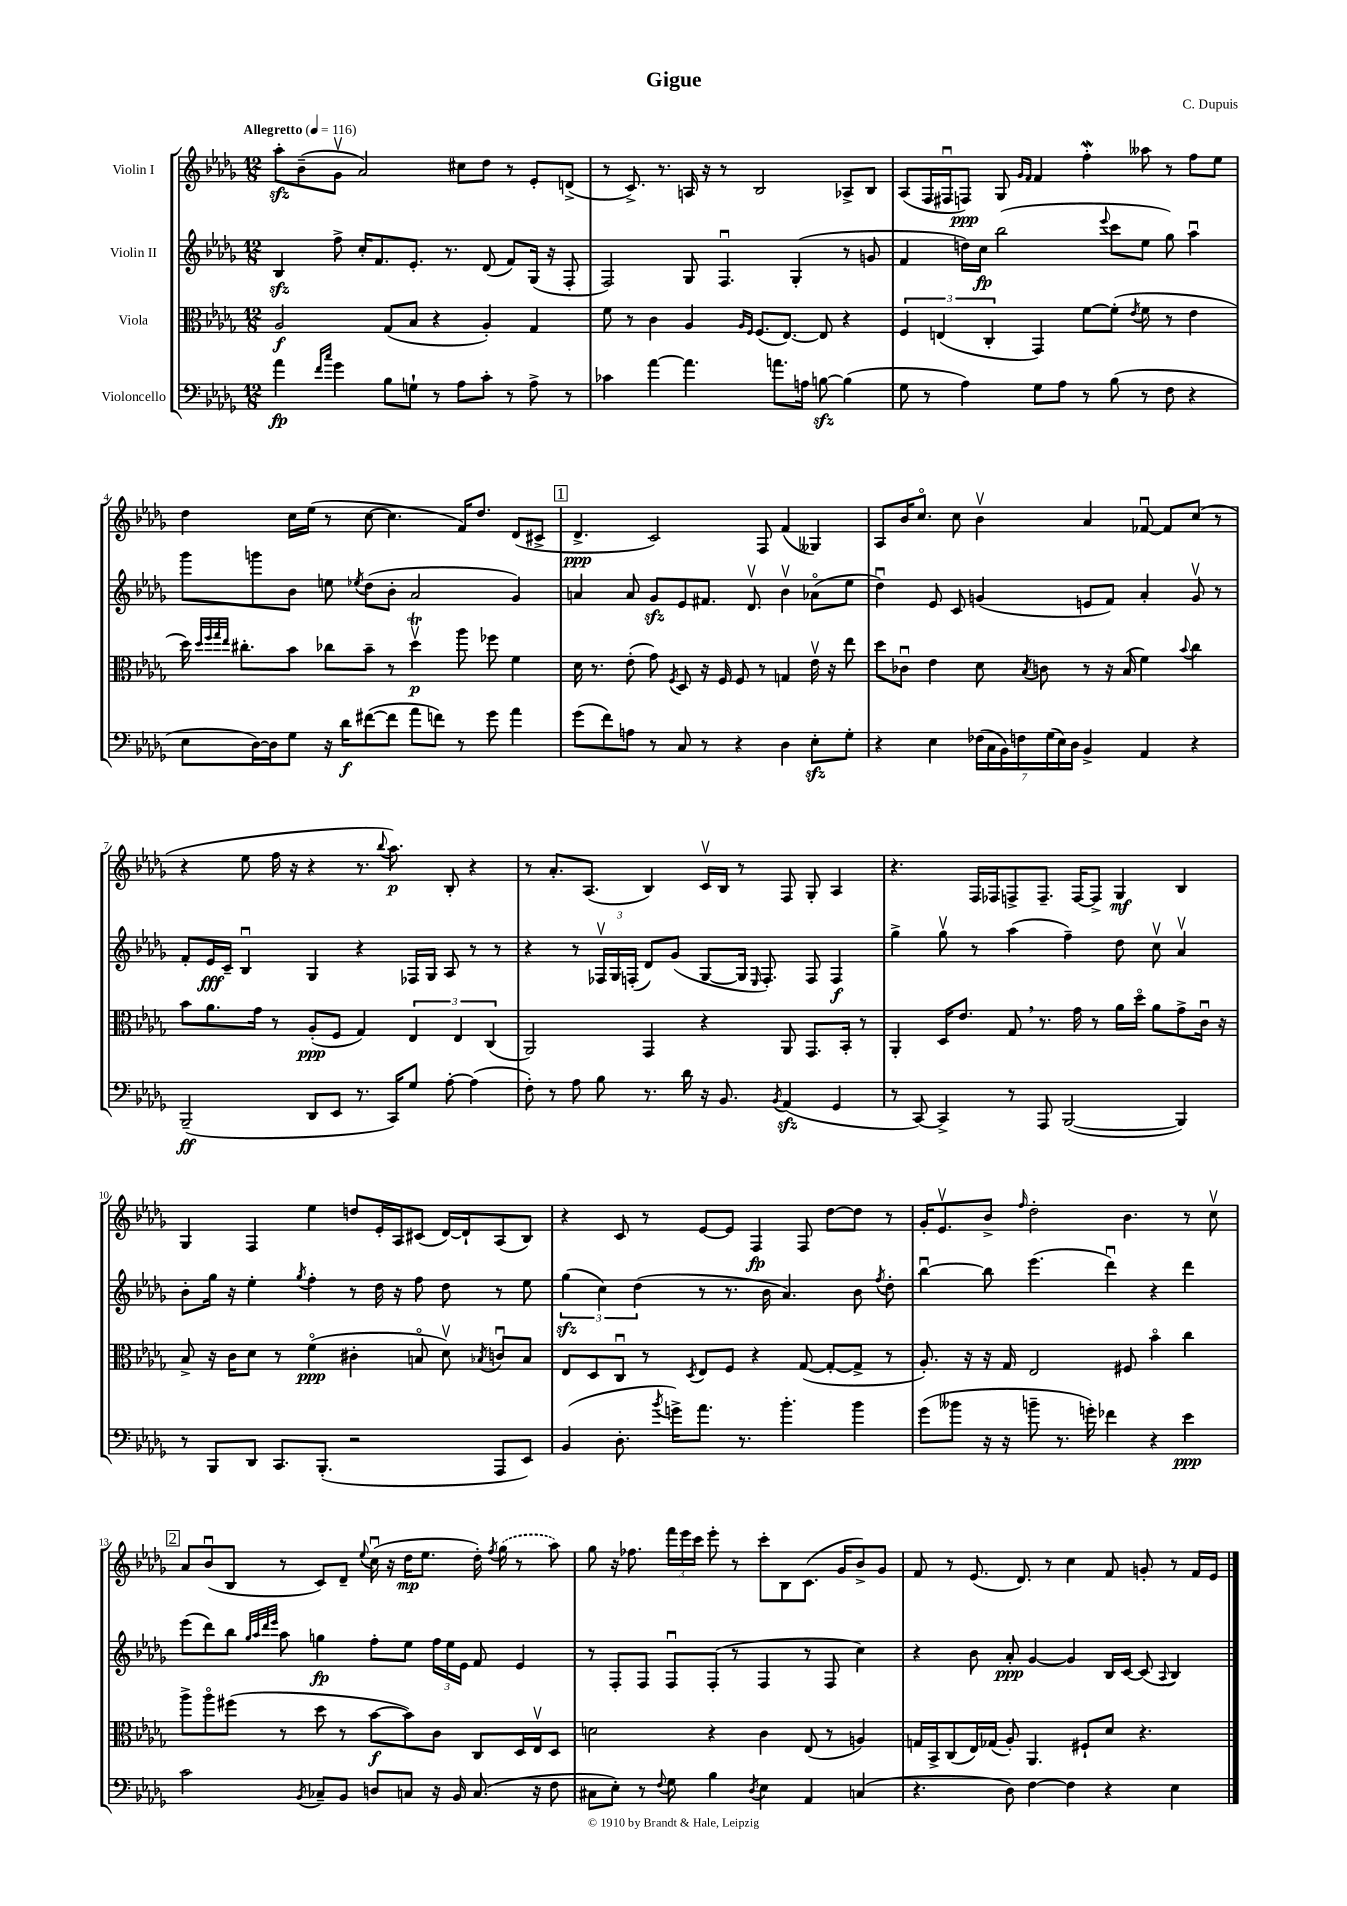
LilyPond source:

\header { title = "Gigue" composer = "C. Dupuis" }
<<
\new StaffGroup <<
\new Staff = "s0" \with { instrumentName = "Violin I" } {
    \clef treble \key des \major \numericTimeSignature \time 12/8 \tempo "Allegretto" 4 = 116
    \autoBeamOff aes''8[-.\sfz bes'8--( ges'8]\upbow aes'2) cis''8[ des''8] r8 ees'8[-. d'8]->( |
    r8 c'8.->) r8. a16 r16 r8 bes2 aes8[-> bes8] |
    aes8[( f16 fis16\downbow f8]\ppp) ges8 \grace { ges'16[ f'16] } f'4 f''4-.\mordent aeses''8 r8 f''8[ ees''8] |
    des''4 c''16[ ees''16]( r8 c''8~ c''4. f'16[) des''8.] des'8[( cis'8]-> |
    \mark \markup { \box "1" } des'4.->\ppp c'2) f8 f'4( geses4) |
    aes8[ bes'16 c''8.]\flageolet c''8 bes'4\upbow aes'4 fes'8~\downbow fes'8[ c''8]( r8 |
    r4 ees''8 f''16 r16 r4 r8. \appoggiatura { bes''8 } aes''8.\p) bes8-. r4 |
    r8 aes'8.[-. aes8.]( bes4) c'16[\upbow bes16] r8 f8 ges8-. aes4 |
    r4. f16[ fes16 f8-> f8.]-- f16[~ f8]-> ges4\mf bes4 |
    ges4 f4 ees''4 d''8[ ees'16-. aes16 cis'8]( des'16[~) des'16-! aes8( bes8]) |
    r4 c'8 r8 ees'8[~ ees'8] f4\fp f8 des''8[~ des''8] r8 |
    ges'16[-. ees'8.\upbow bes'8]-> \grace { f''16 } des''2-. bes'4. r8 c''8\upbow |
    \mark \markup { \box "2" } aes'8[ bes'8\downbow( bes8] r8 c'8[) des'8]-- \appoggiatura { ees''8 } c''16\downbow( r16 des''16[\mp ees''8.] des''16-.) \acciaccatura { f''8 } \once \slurDashed ges''16( r8 aes''8) |
    ges''8 r16 fes''8. \tuplet 3/2 { f'''16[ ees'''16 c'''16] } ees'''8-. r8 c'''8[-. bes8 c'8.]( ges'16[ bes'8->) ges'8] |
    f'8 r8 ees'8.( des'8.) r8 c''4 f'8 g'8-. r8 f'16[ ees'16] \bar "|." |
}
\new Staff = "s1" \with { instrumentName = "Violin II" } {
    \clef treble \key des \major \numericTimeSignature \time 12/8
    \autoBeamOff bes4\sfz f''8-> c''16[-. f'8. ees'8.]-. r8. des'8( f'8[) ges16]( r16 f8-. |
    f2) ges8 f4.\downbow ges4-.( r8 g'8 |
    f'4 d''16[) c''16]\fp bes''2( \appoggiatura { ees'''8 } c'''8[ ees''8] ges''8) aes''4\downbow |
    ges'''8[ g'''8 bes'8] e''8 \acciaccatura { ees''8 } des''8[( bes'8]-. aes'2 ges'4) |
    \mark \markup { \box "1" } a'4 a'8 ges'8[\sfz ees'8 fis'8.] des'8.\upbow bes'4\upbow aes'8[\flageolet( ees''8] |
    des''4\downbow) ees'8 c'8 g'4( e'8[ f'8]) aes'4-. g'8\upbow r8 |
    f'8[-. ees'16\fff c'16]-- bes4\downbow ges4 r4 fes16[ ges16] aes8 r8 r8 |
    r4 r8 \tuplet 3/2 { fes16[\upbow ges16 f16]-.( } des'8[) ges'8]( ges8[~ ges16] \grace { ees16 } f8.-.) f8 f4\f |
    ges''4-> ges''8\upbow r8 aes''4( f''4--) des''8 c''8\upbow aes'4\upbow |
    bes'8[-. ges''16] r16 ees''4-. \acciaccatura { ges''8 } f''4-. r8 des''16 r16 f''8 des''8 r8 ees''8 |
    \tuplet 3/2 { ges''4\sfz( c''4) des''4( } r8 r8. bes'16 aes'4.) bes'8 \acciaccatura { f''8 } des''8-. |
    bes''4~\downbow bes''8 ees'''4.( des'''4\downbow) r4 des'''4 |
    \mark \markup { \box "2" } ees'''8[( des'''8) bes''8] \grace { ges''32[ aes''32 des'''32 ees'''32] } aes''8 g''4\fp f''8[-. ees''8] \tuplet 3/2 { f''16[ ees''16 ees'16] } f'8 ees'4 |
    r8 f8[-. f8] f8[\downbow f8]-.( r8 f4 r8 f8 c''4) |
    r4 bes'8 aes'8-.\ppp ges'4~ ges'4 bes16[ c'16]~ c'8( \appoggiatura { aes8 } bes4) \bar "|." |
}
\new Staff = "s2" \with { instrumentName = "Viola" } {
    \clef alto \key des \major \numericTimeSignature \time 12/8
    \autoBeamOff aes2\f ges8[( bes8] r4 aes4-.) ges4 |
    f'8 r8 c'4 aes4 \grace { aes16[ f16] } f8.[( ees8.]~) ees8 r4 |
    \tuplet 3/2 { f4 e4( c4-. } ges,4) f'8[~ f'8]-.( \acciaccatura { ees'8 } f'8 r8 ees'4 |
    des''16) \grace { des''32[ f''32 ges''32 ees''32] } cis''8.[-. bes'8] ces''8[ bes'8]-- r8 des''4\upbow\trill\p aes''8 fes''8 f'4 |
    \mark \markup { \box "1" } des'16 r8. ees'8-.( ges'8) \acciaccatura { f8 } des8 r16 f16 f8 r8 g4 ees'16\upbow r16 ees''8 |
    des''8[ ces'8]\downbow ees'4 des'8 \acciaccatura { bes8 } c'8 r8 r16 bes16( f'4) \appoggiatura { bes'8 } c''4 |
    bes'8[ aes'8. ges'16] r8 aes8[-.\ppp( f8] ges4) \tuplet 3/2 { ees4 ees4 c4( } |
    aes,2) ges,4 r4 aes,8 ges,8.[ bes,16]-. r8 |
    aes,4-. des16[ ees'8.] ges8 \breathe r8. ges'16 r8 aes'16[ des''16]\flageolet aes'8[ ges'8-> c'16]\downbow r16 |
    bes8-> r16 c'16[ des'8] r8 f'4\flageolet\ppp( cis'4-. b8\flageolet des'8\upbow) \acciaccatura { bes8 } c'8[\downbow bes8] |
    ees8[ des8 c8]\downbow r8 \acciaccatura { des8 } ees8[ f8] r4 ges8~( ges8[~-. ges8]-> r8 |
    aes8.-.) r16 r16 ges16 ees2 fis8 bes'4\flageolet c''4 |
    \mark \markup { \box "2" } aes''8[-> aes''8\flageolet fis''8]( r8 des''8 r8 bes'8[~\f bes'8) c'8] c8[ des16 ees16\upbow des8] |
    d'2 r4 c'4 ees8( r8 a4) |
    g16[ bes,16-> c8( ees16) ges16]( aes8-.) aes,4. fis8[-! des'8] r4. \bar "|." |
}
\new Staff = "s3" \with { instrumentName = "Violoncello" } {
    \clef bass \key des \major \numericTimeSignature \time 12/8
    \autoBeamOff aes'4\fp \grace { f'16[ c''16] } ges'4 bes8[ g8]-! r8 aes8[ c'8]-. r8 aes8-> r8 |
    ces'4 aes'4~ aes'4. a'8.[ a16] b8~\sfz b4( |
    ges8 r8 aes4) ges8[ aes8] r8 bes8( r8 f8 r4 |
    ees8[ des16~) des16 ges8] r16 des'16[\f fis'8~( fis'8] aes'8[ f'8]) r8 ges'8 aes'4 |
    \mark \markup { \box "1" } ges'8[( f'8) a8] r8 c8 r8 r4 des4 ees8[-.\sfz ges8]-. |
    r4 ees4 \tuplet 7/4 { fes16[( c16 bes,16) f16 ges16( ees16) des16] } bes,4-> aes,4 r4 |
    bes,,2--\ff( des,8[ ees,8] r8. c,16[) ges8] aes8~-. aes4( |
    f8-.) r8 aes8 bes8 r8. des'16 r16 bes,8. \acciaccatura { bes,8 } aes,4\sfz( ges,4 |
    r8 c,8~) c,4-> r8 aes,,8 bes,,2~( bes,,4) |
    r8 bes,,8[ des,8] c,8.[ bes,,8.]-.( r2 aes,,8[ ees,8]) |
    bes,4( des8.-. \acciaccatura { bes'8 } g'16[->) aes'8.] r8. bes'4.-. bes'4 |
    ges'8[( beses'8] r16 r16 b'8-- r8. g'16-.) fes'4 r4 ees'4\ppp |
    \mark \markup { \box "2" } c'2 \acciaccatura { bes,8 } ces8[-- bes,8] d8[ c8] r16 bes,16 c8.( r16 f8 |
    cis8[ ees8]-.) r8 \appoggiatura { f8 } ges8 bes4 \acciaccatura { des8 } ees4 aes,4 c4( |
    r4. des8) f4~ f4 r4 ees4 \bar "|." |
}
>>
>>
